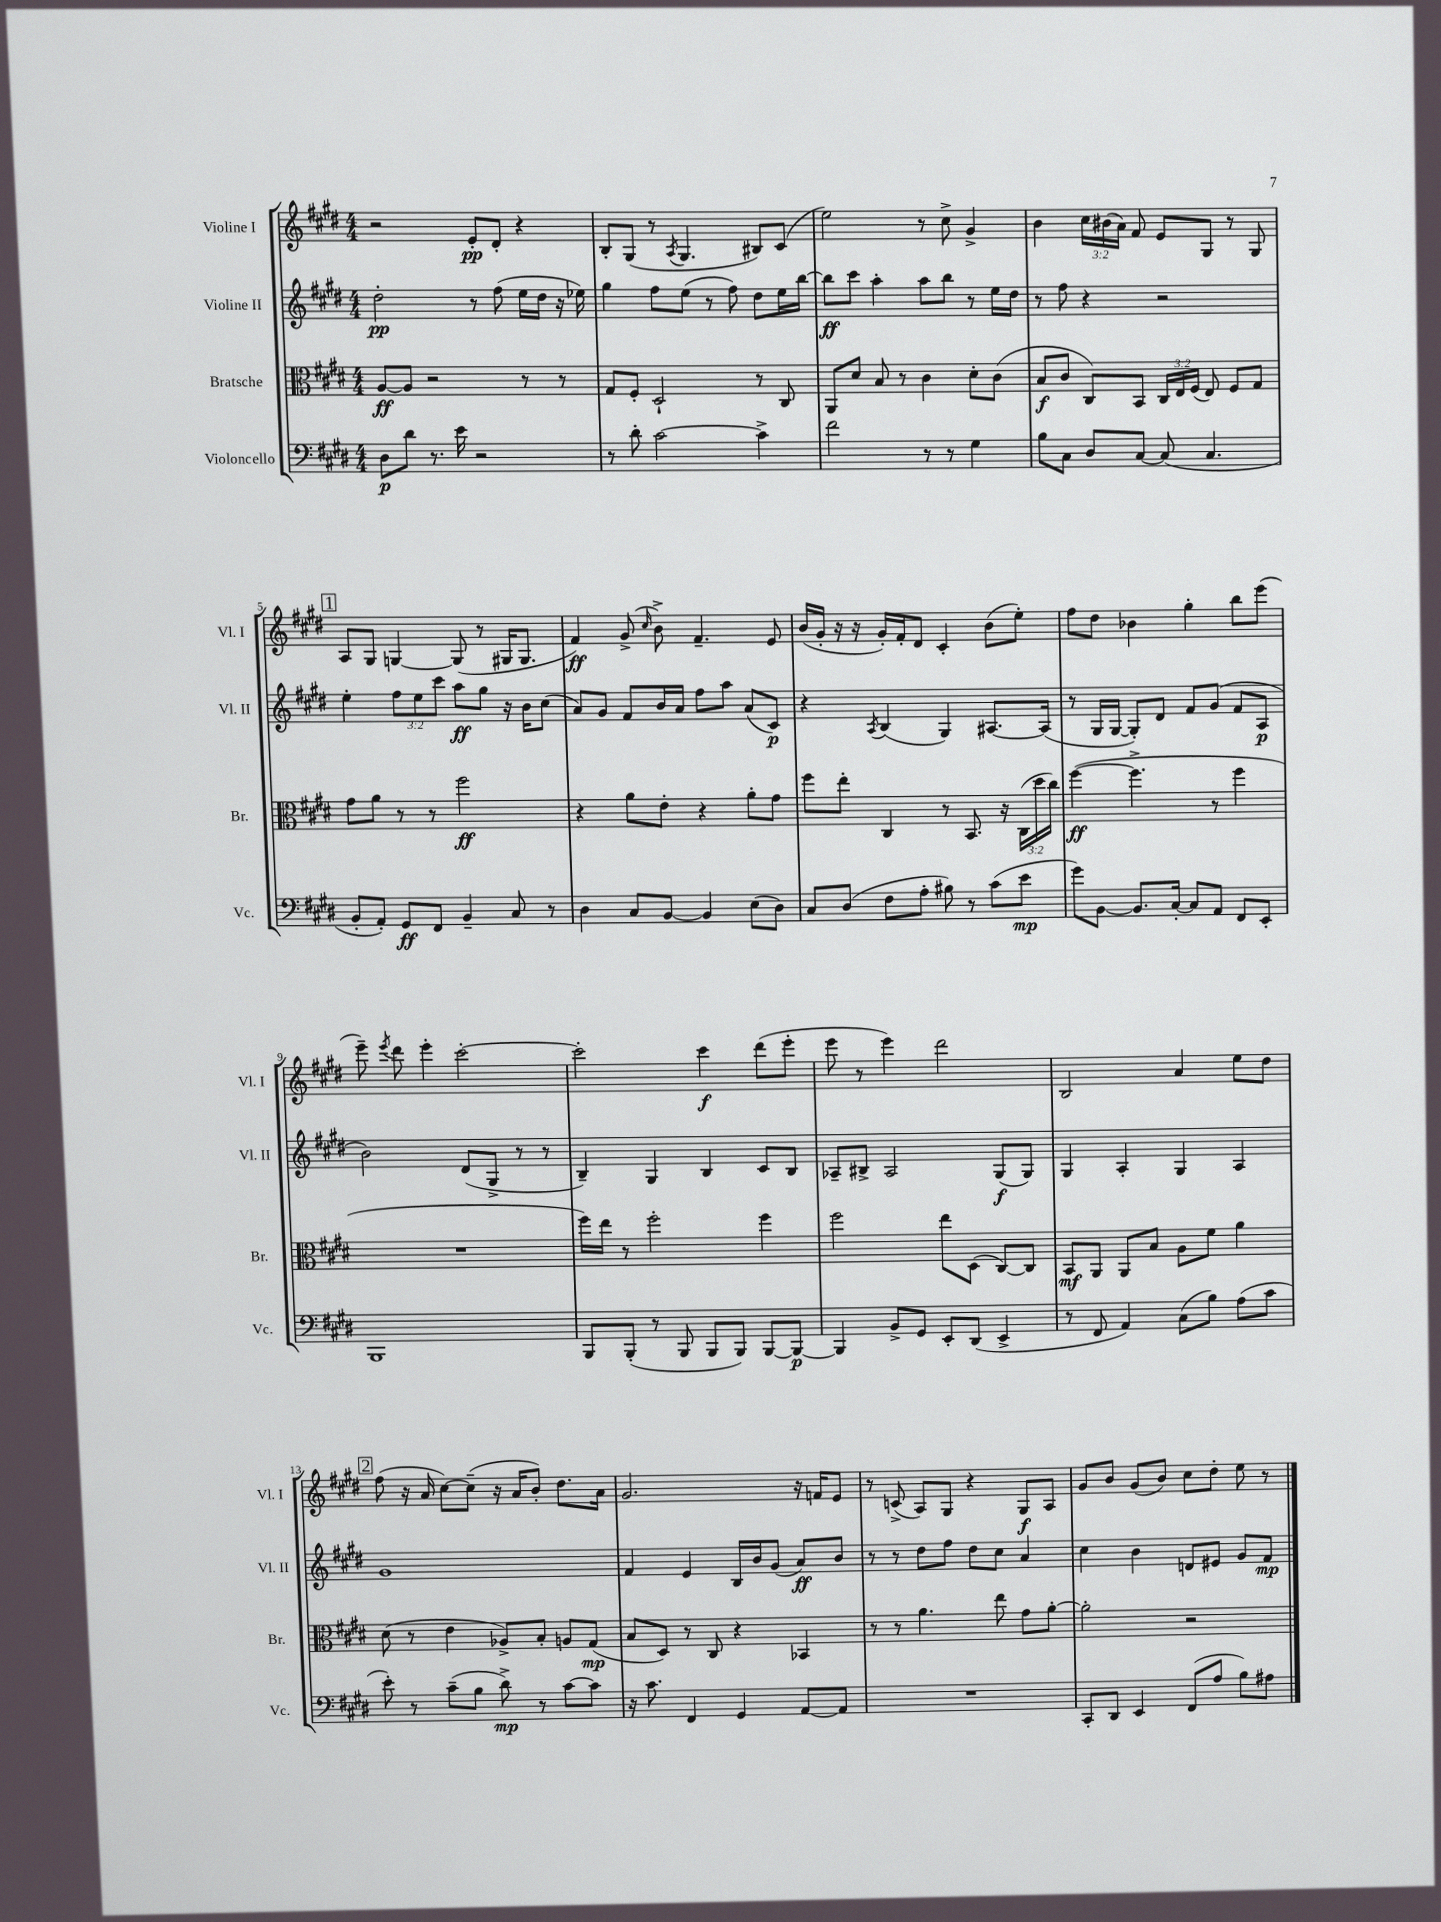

**kern	**dynam	**kern	**dynam	**kern	**dynam	**kern	**dynam
*part4	*part4	*part3	*part3	*part2	*part2	*part1	*part1
*staff4	*staff4	*staff3	*staff3	*staff2	*staff2	*staff1	*staff1
*I"Violoncello	*	*I"Bratsche	*	*I"Violine II	*	*I"Violine I	*
*I'Vc.	*	*I'Br.	*	*I'Vl. II	*	*I'Vl. I	*
*clefF4	*	*clefC3	*	*clefG2	*	*clefG2	*
*k[f#c#g#d#]	*	*k[f#c#g#d#]	*	*k[f#c#g#d#]	*	*k[f#c#g#d#]	*
*M4/4	*	*M4/4	*	*M4/4	*	*M4/4	*
=1	=1	=1	=1	=1	=1	=1	=1
8D#\L	p	[8A/L	ff	2dd#'\	pp	2r	.
8d#\J	.	8A/J]	.	.	.	.	.
8.r	.	2r	.	.	.	.	.
16e\	.	.	.	.	.	.	.
2r	.	.	.	8r	.	8e'/L	pp
.	.	.	.	(8ff#\	.	8d#'/J	.
.	.	8r	.	16ee\LL	.	4r	.
.	.	.	.	16dd#\JJ	.	.	.
.	.	8r	.	16r	.	.	.
.	.	.	.	16ee-X\)	.	.	.
=2	=2	=2	=2	=2	=2	=2	=2
8r	.	8G#/L	.	4gg#\	.	8B'/L	.
8d#'\	.	8F#'/J	.	.	.	(8G#/J	.
[2c#\	.	2D#`/	.	8ff#\L	.	8r	.
.	.	.	.	.	.	8qA/	.
.	.	.	.	(8ee\J	.	4.G#/	.
.	.	.	.	8r	.	.	.
.	.	.	.	8ff#\)	.	.	.
4c#^\]	.	8r	.	8dd#\L	.	8B#X/L)	.
.	.	8C#/	.	16ee\L	.	(8c#/J	.
.	.	.	.	[16bb\JJ	.	.	.
=3	=3	=3	=3	=3	=3	=3	=3
2f#\	.	8AA/L	.	8bb\L]	ff	2ee\)	.
.	.	8d#/J	.	8ccc#\J	.	.	.
.	.	8B/	.	4aa'\	.	.	.
.	.	8r	.	.	.	.	.
8r	.	4c#\	.	8aa\L	.	8r	.
8r	.	.	.	8bb\J	.	8cc#^\	.
4G#\	.	8d#'\L	.	8r	.	4g#^/	.
.	.	(8c#\J	.	16ee\LL	.	.	.
.	.	.	.	16dd#\JJ	.	.	.
=4	=4	=4	=4	=4	=4	=4	=4
8B\L	.	8B/L	f	8r	.	4b\	.
8C#\J	.	8c#/J	.	8ff#\	.	.	.
8D#/L	.	8C#/L)	.	4r	.	24cc#\LL	.
.	.	.	.	.	.	(24b#X\	.
.	.	.	.	.	.	24a\JJ)	.
[8C#/J	.	8BB/J	.	.	.	8f#/	.
(8C#/]	.	24C#/LL	.	2r	.	8e/L	.
.	.	24E/	.	.	.	.	.
.	.	(24F#/JJ	.	.	.	.	.
4.C#/	.	8E/)	.	.	.	8G#/J	.
.	.	8F#/L	.	.	.	8r	.
.	.	8G#/J	.	.	.	8G#/	.
!!LO:LB:g=z
!!LO:REH:place=s1:t=1
=5	=5	=5	=5	=5	=5	=5	=5
8BB'/L	.	8g#\L	.	4ee'\	.	8A/L	.
8AA'/J)	.	8a\J	.	.	.	8G#/J	.
8GG#/L	ff	8r	.	12ff#\L	.	[4Gn/	.
.	.	.	.	12ee\	.	.	.
8FF#/J	.	8r	.	.	.	.	.
.	.	.	.	12ccc#\J	.	.	.
4BB~/	.	2ff#\	ff	8aa\L	ff	(8G/]	.
.	.	.	.	8gg#\J	.	8r	.
8C#/	.	.	.	16r	.	16G#X/KL	.
.	.	.	.	16b\KL	.	8.G#/J	.
8r	.	.	.	(8cc#\J	.	.	.
=6	=6	=6	=6	=6	=6	=6	=6
4D#\	.	4r	.	8a/L)	.	4f#/)	ff
.	.	.	.	8g#/J	.	.	.
8C#/L	.	8a\L	.	8f#/L	.	(8g#^/	.
.	.	.	.	.	.	16qqcc#/	.
[8BB/J	.	8e'\J	.	16b/L	.	8b^\)	.
.	.	.	.	16a/JJ	.	.	.
4BB/]	.	4r	.	8ff#\L	.	4.f#~/	.
.	.	.	.	8aa\J	.	.	.
(8E\L	.	8a'\L	.	(8a/L	.	.	.
8D#\J)	.	8g#\J	.	8c#/J)	p	8e/	.
=7	=7	=7	=7	=7	=7	=7	=7
8C#/L	.	8ff#\L	.	4r	.	(16b/LL	.
.	.	.	.	.	.	16g#'/JJ	.
(8D#/J	.	8ee'\J	.	.	.	16r	.
.	.	.	.	.	.	16r	.
.	.	.	.	8qA/	.	.	.
8F#\L	.	4C#/	.	(4B/	.	16g#'/LL)	.
.	.	.	.	.	.	16f#'/J	.
8A'\J	.	.	.	.	.	8d#/J	.
8B#X\)	.	8r	.	4G#/)	.	4c#'/	.
8r	.	8.BB/	.	.	.	.	.
(8c#\L	.	.	.	[8.A#X/L	.	(8b\L	.
.	.	16r	.	.	.	.	.
8e\J	mp	(24C#\LL	.	.	.	8ee'\J)	.
.	.	24dd#\	.	.	.	.	.
.	.	.	.	(16A#/Jk]	.	.	.
.	.	24cc#\JJ)	.	.	.	.	.
=8	=8	=8	=8	=8	=8	=8	=8
8g#\L)	.	([4ff#\	ff	8r	.	8ff#\L	.
[8BB\J	.	.	.	16G#/LL	.	8dd#\J	.
.	.	.	.	[16G#/JJ	.	.	.
8.BB/L]	.	4.ff#^\]	.	8G#'/L])	.	4b-X\	.
.	.	.	.	8d#/J	.	.	.
[16C#'/Jk	.	.	.	.	.	.	.
8C#/L]	.	.	.	8f#/L	.	4gg#'\	.
8AA/J	.	8r	.	(8g#/J	.	.	.
8FF#/L	.	4ff#\	.	8f#/L	.	8bb\L	.
8EE'/J	.	.	.	8A/J	p	(8eee\J	.
!!LO:LB:g=z
=9	=9	=9	=9	=9	=9	=9	=9
1BBB	.	1r	.	2b\)	.	8eee~\)	.
.	.	.	.	.	.	8qeee/	.
.	.	.	.	.	.	8ddd#\	.
.	.	.	.	.	.	4eee'\	.
.	.	.	.	(8d#/L	.	[2ccc#'\	.
.	.	.	.	8G#^/J	.	.	.
.	.	.	.	8r	.	.	.
.	.	.	.	8r	.	.	.
=10	=10	=10	=10	=10	=10	=10	=10
8BBB/L	.	16ff#\LL)	.	4B~/)	.	2ccc#'\]	.
.	.	16ee\JJ	.	.	.	.	.
(8BBB'/J	.	8r	.	.	.	.	.
8r	.	2ff#'\	.	4G#/	.	.	.
8BBB/	.	.	.	.	.	.	.
8BBB/L	.	.	.	4B/	.	4ccc#\	f
8BBB/J)	.	.	.	.	.	.	.
[8BBB/L	.	4ff#\	.	8c#/L	.	(8ddd#\L	.
8BBB/J_	p	.	.	8B/J	.	8eee'\J	.
=11	=11	=11	=11	=11	=11	=11	=11
4BBB/]	.	2ff#\	.	8A-X~/L	.	8eee\	.
.	.	.	.	8B#X^/J	.	8r	.
8BB^/L	.	.	.	2A-/	.	4eee\)	.
8GG#/J	.	.	.	.	.	.	.
8EE'/L	.	8ee\L	.	.	.	2ddd#\	.
(8DD#/J	.	(8D#\J	.	.	.	.	.
4EE^/	.	[8C#/L)	.	(8G#/L	f	.	.
.	.	8C#/J]	.	8G#/J)	.	.	.
=12	=12	=12	=12	=12	=12	=12	=12
8r	.	8BB/L	mf	4G#/	.	2B/	.
8FF#/	.	8AA/J	.	.	.	.	.
4AA/)	.	8AA/L	.	4A'/	.	.	.
.	.	8B/J	.	.	.	.	.
(8C#\L	.	8A\L	.	4G#/	.	4a/	.
8B\J)	.	8f#\J	.	.	.	.	.
(8A\L	.	4a\	.	4A/	.	8ee\L	.
8c#\J	.	.	.	.	.	8dd#\J	.
!!LO:LB:g=z
!!LO:REH:place=s1:t=2
=13	=13	=13	=13	=13	=13	=13	=13
8e'\)	.	(8d#\	.	1g#	.	(8ff#\	.
8r	.	8r	.	.	.	16r	.
.	.	.	.	.	.	16a/	.
(8c#~\L	.	4e\	.	.	.	[8cc#\L)	.
8B\J	.	.	.	.	.	(8cc#~\J]	.
8d#^\)	mp	8A-X^/L)	.	.	.	16r	.
.	.	.	.	.	.	16a/KL	.
8r	.	8B'/J	.	.	.	8b'/J)	.
[8c#\L	.	8An/L	.	.	.	8.dd#\L	.
8c#\J]	.	(8G#/J	mp	.	.	.	.
.	.	.	.	.	.	16a\Jk	.
=14	=14	=14	=14	=14	=14	=14	=14
16r	.	8B/L	.	4f#/	.	2.g#/	.
8.c#\	.	.	.	.	.	.	.
.	.	8D#/J)	.	.	.	.	.
4FF#/	.	8r	.	4e/	.	.	.
.	.	8C#/	.	.	.	.	.
4GG#/	.	4r	.	16B/LL	.	.	.
.	.	.	.	16b/J	.	.	.
.	.	.	.	(8g#/J	.	.	.
[8AA/L	.	4BB-X/	.	8a/L)	ff	16r	.
.	.	.	.	.	.	16fn/KL	.
8AA/J]	.	.	.	8b/J	.	8e/J	.
=15	=15	=15	=15	=15	=15	=15	=15
1r	.	8r	.	8r	.	8r	.
.	.	8r	.	8r	.	(8cn^/	.
.	.	4.a\	.	8dd#\L	.	8A/L)	.
.	.	.	.	8ff#\J	.	8G#/J	.
.	.	.	.	8dd#\L	.	4r	.
.	.	8ee\	.	8cc#\J	.	.	.
.	.	8g#\L	.	4a/	.	8G#/L	f
.	.	[8a'\J	.	.	.	8A/J	.
=16	=16	=16	=16	=16	=16	=16	=16
8CC#'/L	.	2a'\]	.	4cc#\	.	8g#/L	.
8DD#/J	.	.	.	.	.	8b/J	.
4EE/	.	.	.	4b\	.	(8g#/L	.
.	.	.	.	.	.	8b/J)	.
(8FF#/L	.	2r	.	8dn/L	.	8cc#\L	.
8A/J	.	.	.	8e#X/J	.	8dd#'\J	.
8B\L)	.	.	.	8g#/L	.	8ee\	.
8A#X\J	.	.	.	8f#/J	mp	8r	.
==	==	==	==	==	==	==	==
*-	*-	*-	*-	*-	*-	*-	*-
